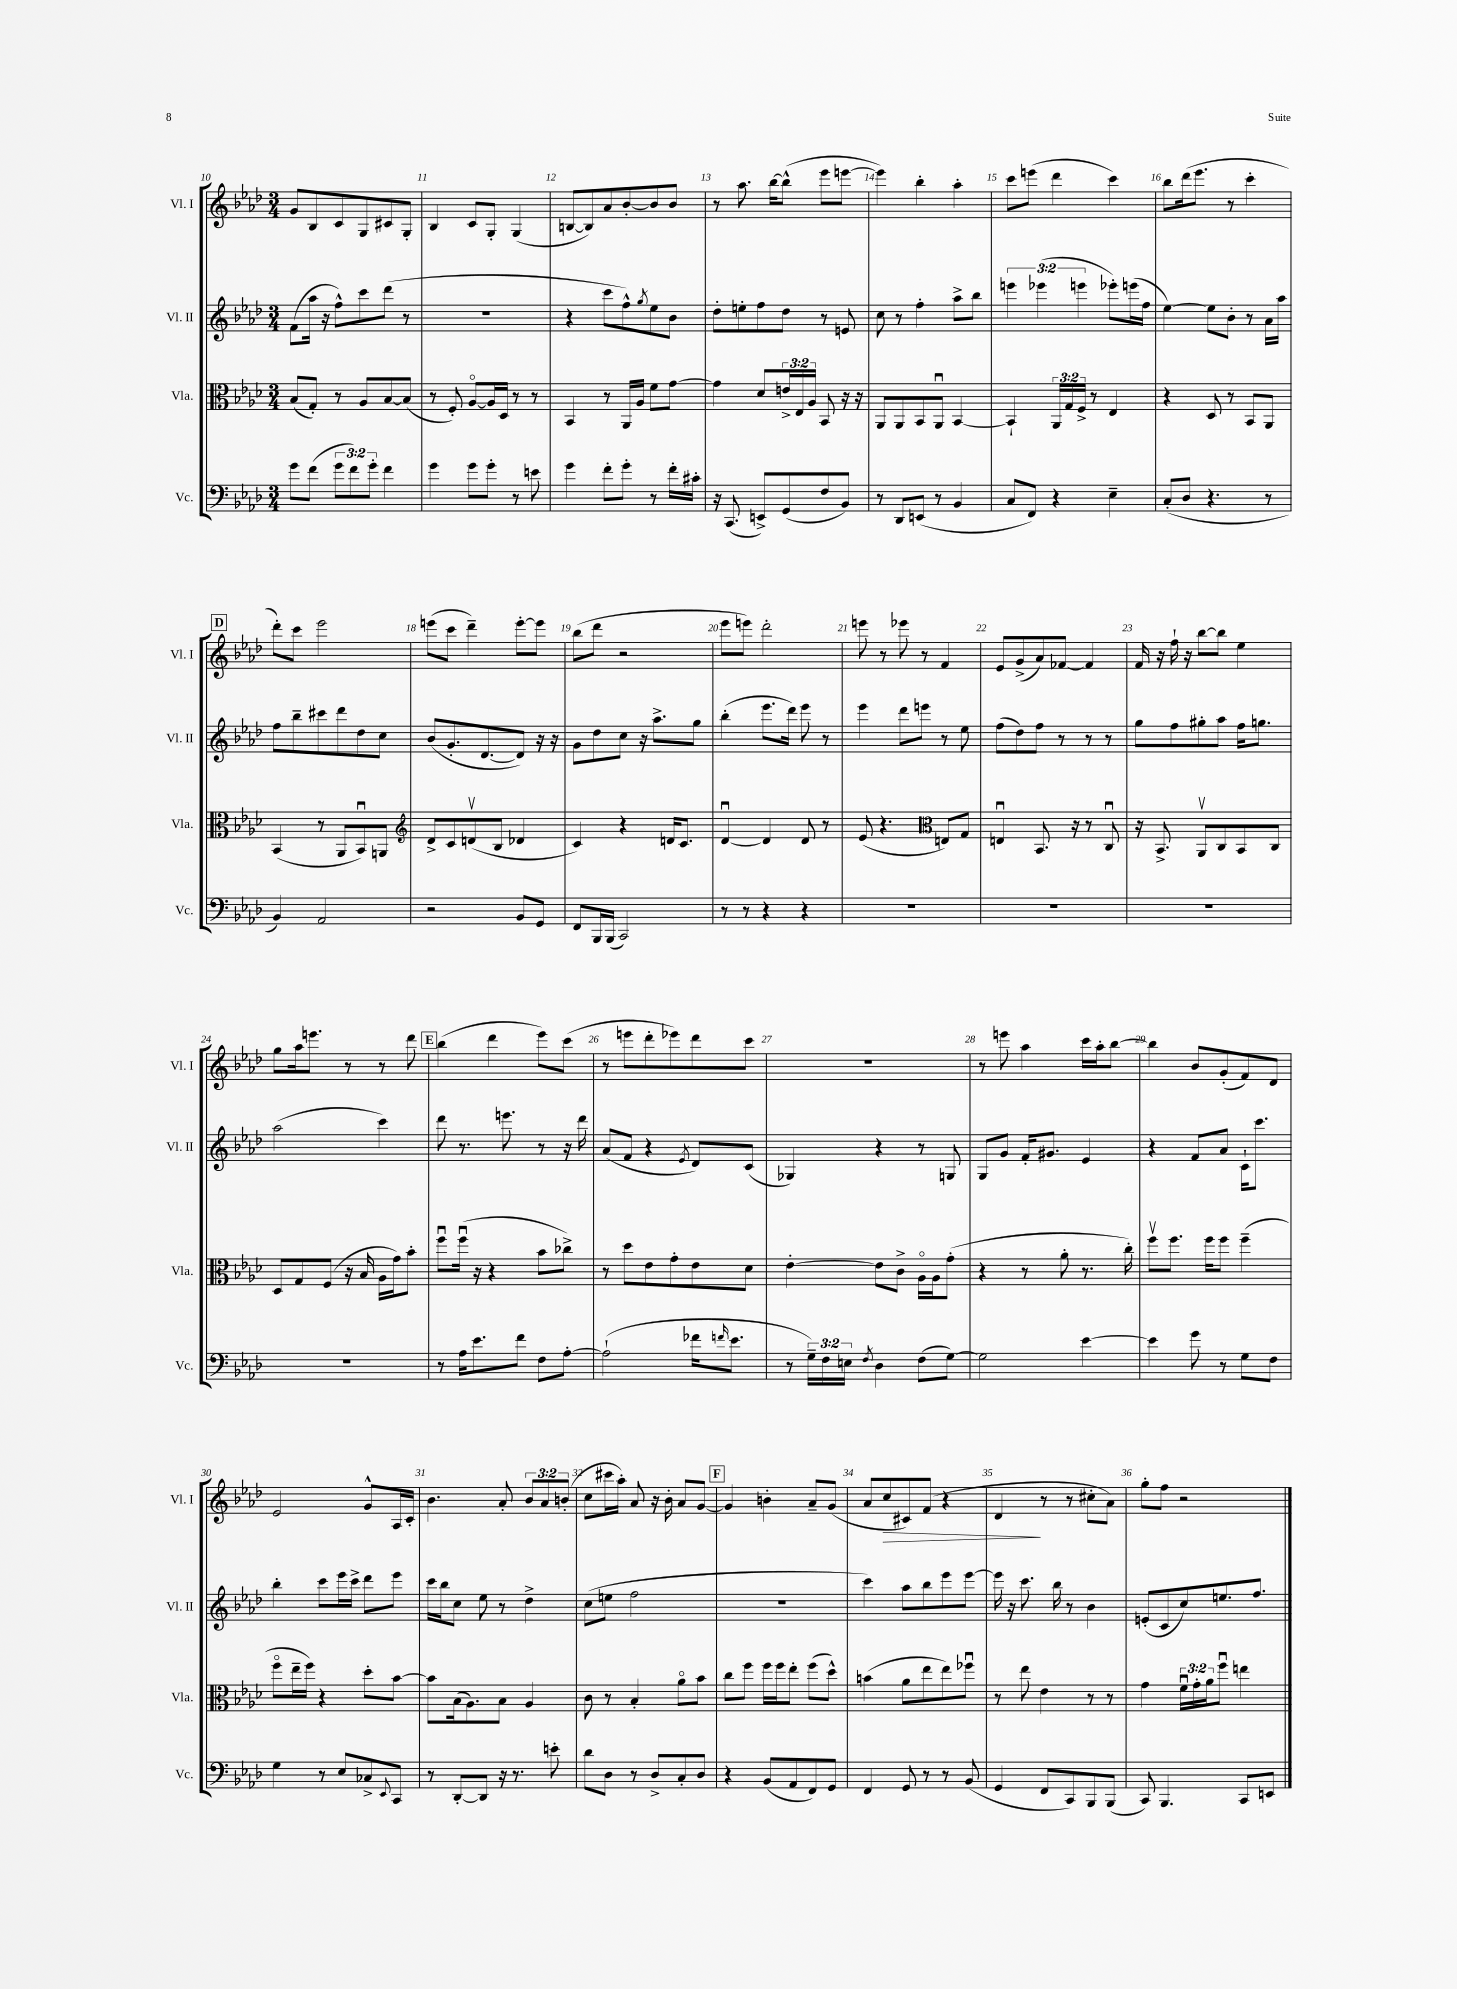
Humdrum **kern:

**kern	**kern	**kern	**kern	**dynam
*part4	*part3	*part2	*part1	*part1
*staff4	*staff3	*staff2	*staff1	*staff1
*I"Vc.	*I"Vla.	*I"Vl. II	*I"Vl. I	*
*I'Vc.	*I'Vla.	*I'Vl. II	*I'Vl. I	*
*clefF4	*clefC3	*clefG2	*clefG2	*
*k[b-e-a-d-]	*k[b-e-a-d-]	*k[b-e-a-d-]	*k[b-e-a-d-]	*
*M3/4	*M3/4	*M3/4	*M3/4	*
=10	=10	=10	=10	=10
8g\L	(8B-/L	(8f\L	8g/L	.
(8f\J	8G'/J)	16aa-\Jk	8B-/	.
.	.	16r	.	.
12g\L	8r	8ff^^\L)	8c/	.
12f\)	.	.	.	.
.	8A-/L	8ccc\	8G/	.
12g'\J	.	.	.	.
4f\	[8B-/	(8ddd-\J	8c#X/	.
.	(8B-/J]	8r	8G'/J	.
=11	=11	=11	=11	=11
4g\	8r	2.r	4B-/	.
.	8F'/)	.	.	.
8g\L	[8A-/L	.	8c/L	.
8g'\J	16A-/L]	.	8G'/J	.
.	16D-/JJ	.	.	.
8r	8r	.	(4G/	.
8en\	8r	.	.	.
=12	=12	=12	=12	=12
4g\	4BB-/	4r	[8Bn/L	.
.	.	.	8B/])	.
8f'\L	8r	8ccc\L	8a-/	.
8g'\J	16AA-/LL	8ff^^\)	[8b-'/	.
.	16A-/JJ	.	.	.
.	.	8qgg/	.	.
8r	8f\L	8ee-\	8b-/]	.
16f'\LL	[8g\J	8b-\J	8b-/J	.
16c#X'\JJ	.	.	.	.
=13	=13	=13	=13	=13
16r	4g\]	8dd-'\L	8r	.
(8.CC/	.	.	.	.
.	.	8een'\	8.aa-\	.
8EEn^/L)	8d-/L	8ff\	.	.
.	.	.	[16bb-\KL	.
(8GG/	24en^/L	8dd-\J	(8bb-^^\J]	.
.	24E-/	.	.	.
.	24A-/JJ	.	.	.
8F/	8BB-/	8r	8eee-\L	.
8BB-/J)	16r	8en/	[8eeen\J	.
.	16r	.	.	.
=14	=14	=14	=14	=14
8r	8AA-/L	8cc\	4eee\])	.
8DD-/L	8AA-/	8r	.	.
(8EEn/J	8BB-/	4ff'\	4bb-'\	.
8r	8AA-u/J	.	.	.
4BB-/	[4BB-/	8aa-^\L	4aa-'\	.
.	.	8bb-\J	.	.
=15	=15	=15	=15	=15
8C/L	4BB-`/]	6eeen\	8ccc\L	.
8FF/J)	.	.	(8eeen\J	.
.	.	(6eee-X\	.	.
4r	24AA-/LL	.	4ddd-\	.
.	24G/	.	.	.
.	24F^/JJ	6eeen\	.	.
.	8r	.	.	.
4E-~\	4E-/	8eee-X'\L)	4ccc\)	.
.	.	(16eeen\L	.	.
.	.	16ff\JJ	.	.
=16	=16	=16	=16	=16
(8C'/L	4r	[4ee-\)	8bb-\L	.
8D-/J	.	.	(16ddd-\k	.
.	.	.	8.eee-\J	.
4.r	8D-/	8ee-\L]	.	.
.	8r	8b-'\J	8r	.
.	8BB-/L	8r	4ccc'\	.
8r	8AA-/J	16a-\LL	.	.
.	.	16aa-\JJ	.	.
!!LO:LB:g=z
!!LO:REH:place=s1:t=D
=17	=17	=17	=17	=17
4BB-/)	(4BB-/	8ff\L	8ddd-'\L)	.
.	.	8bb-~\	8ccc\J	.
2AA-/	8r	8ccc#X\	2eee-\	.
.	8AA-/L	8ddd-\	.	.
.	8BB-u/)	8dd-\	.	.
.	8AAn/J	8cc\J	.	.
=18	=18	=18	=18	=18
*	*clefG2	*	*	*
2r	8d-^/L	(8b-/L	(8eeen\L	.
.	8c/	8.g'/	8ccc\J	.
.	(8dnv/	.	4ddd-~\)	.
.	.	[8.d-/	.	.
.	8B-/J	.	.	.
8BB-/L	4d-X/	8d-/J])	[8eee'\L	.
8GG/J	.	16r	8eee\J]	.
.	.	16r	.	.
=19	=19	=19	=19	=19
8FF/L	4c/)	8g\L	(8bb-\L	.
16BBB-/L	.	8dd-\	8ddd-\J	.
(16BBB-/JJ	.	.	.	.
2CC/)	4r	8cc\J	2r	.
.	.	16r	.	.
.	.	8.aa-^\L	.	.
.	16dn/KL	.	.	.
.	8.c/J	.	.	.
.	.	8gg\J	.	.
=20	=20	=20	=20	=20
8r	[4d-u/	(4bb-'\	8eee-\L	.
8r	.	.	8eeen\J)	.
4r	4d-/]	8.eee-\L	2ddd-'\	.
.	.	16ddd-\Jk)	.	.
4r	8d-/	8eee-\	.	.
.	8r	8r	.	.
=21	=21	=21	=21	=21
2.r	(8e-/	4eee-\	8eeen\	.
.	4.r	.	8r	.
.	.	8ddd-\L	8eee-X\	.
.	.	8eeen\J	8r	.
*	*clefC3	*	*	*
.	8En/L)	8r	4f/	.
.	8G/J	8ee-\	.	.
=22	=22	=22	=22	=22
2.r	4Enu/	(8ff\L	8e-/L	.
.	.	8dd-\)	(8g^/	.
.	8.BB-/	8ff\J	8a-/)	.
.	.	8r	[8f-X/J	.
.	16r	.	.	.
.	8r	8r	4f-/]	.
.	8Cu/	8r	.	.
=23	=23	=23	=23	=23
2.r	16r	8gg\L	16f/	.
.	8.BB-^/	.	16r	.
.	.	8ff\	16ff`\	.
.	.	.	16r	.
.	8AA-v/L	8gg#X'\	[8bb-\L	.
.	8C/	8aa-\J	8bb-\J]	.
.	8BB-/	16ff\KL	4ee-\	.
.	.	8.ggn\J	.	.
.	8C/J	.	.	.
!!LO:LB:g=z
=24	=24	=24	=24	=24
2.r	8D-/L	(2aa-\	8gg\L	.
.	8G/	.	16aa-\k	.
.	.	.	8.eeen\J	.
.	(8F/J	.	.	.
.	16r	.	8r	.
.	16B-/	.	.	.
.	16A-\LL	4ccc\)	8r	.
.	16g\J)	.	.	.
.	8b-'\J	.	8ddd-\	.
!!LO:REH:place=s1:t=E
=25	=25	=25	=25	=25
8r	8ffu\L	8ddd-\	(4bb-\	.
16A-\KL	(16ffu\Jk	8.r	.	.
8.e-\	16r	.	.	.
.	4r	.	4ddd-\	.
.	.	8.eeen\	.	.
8f\J	.	.	.	.
8F\L	8b-\L	8r	8eee-\L)	.
[8A-'\J	8cc-X^\J)	16r	(8ccc\J	.
.	.	16ddd-\	.	.
=26	=26	=26	=26	=26
(2A-`\]	8r	(8a-/L	8r	.
.	8dd-\L	8f/J	8eeen\L	.
.	8e-\	4r	8ddd-'\	.
.	8g'\	.	8eee-X\)	.
.	.	8qe-/	.	.
16f-X\KL	8e-\	8d-/L)	8ddd-\	.
16qqfn/	.	.	.	.
8.e-\J	.	.	.	.
.	8d-\J	(8c/J	8ccc\J	.
=27	=27	=27	=27	=27
8r	[4e-'\	4G-X/)	2.r	.
24G~\LL)	.	.	.	.
24F\	.	.	.	.
24En\JJ	.	.	.	.
8qF/	.	.	.	.
4D-\	8e-\L]	4r	.	.
.	8c^\J	.	.	.
(8F\L	16A-\LL	8r	.	.
.	16A-\J	.	.	.
[8G\J)	(8g'\J	8Gn/	.	.
=28	=28	=28	=28	=28
2G\]	4r	8G/L	8r	.
.	.	8g/J	8eeen\	.
.	8r	16f'/KL	4aa-\	.
.	.	8.g#X/J	.	.
.	8a-'\	.	.	.
[4e-\	8.r	4e-/	16ccc\LL	.
.	.	.	16aa-'\J	.
.	.	.	[8bb-\J	.
.	16cc'\)	.	.	.
=29	=29	=29	=29	=29
4e-\]	8ffv\L	4r	4bb-\]	.
.	8.ff\J	.	.	.
8g\	.	8f/L	8b-/L	.
.	16ff\KL	.	.	.
8r	8ff\J	8a-/J	(8g'/	.
8G\L	(4ff~\	16c`\KL	8f/)	.
.	.	8.ccc\J	.	.
8F\J	.	.	8d-/J	.
!!LO:LB:g=z
=30	=30	=30	=30	=30
4G\	8ff\L	4bb-'\	2e-/	.
.	16ee-~\L	.	.	.
.	16ff\JJ)	.	.	.
8r	4r	8ccc\L	.	.
8E-/L	.	16eee-\L	.	.
.	.	16ccc^\JJ	.	.
8C-X^/	8dd-'\L	8ddd-\L	8g^^/L	.
8qqEE-/	.	.	.	.
8CC/J	[8b-\J	8eee-\J	16A-/L	.
.	.	.	16c'/JJ	.
=31	=31	=31	=31	=31
8r	8b-\L]	16ccc\LL	4.b-\	.
.	.	16bb-\J	.	.
[8DD-'/L	(16B-\k	8cc\J	.	.
.	8.A-\)	.	.	.
8DD-/J]	.	8ee-\	.	.
16r	8B-\J	8r	8a-'/	.
8.r	.	.	.	.
.	4A-/	4dd-^\	12b-/L	.
.	.	.	12a-/	.
8en'\	.	.	.	.
.	.	.	(12bn'/J	.
=32	=32	=32	=32	=32
8d-\L	8c\	(8cc\L	8cc\L	.
8D-\J	8r	8een\J	16ccc#X\L	.
.	.	.	16aa-'\JJ)	.
8r	4B-'/	2ff\	8a-/	.
8D-^/L	.	.	16r	.
.	.	.	16b-'\	.
8C'/	8a-\L	.	8a-/L	.
8D-/J	8b-\J	.	[8g/J	.
!!LO:REH:place=s1:t=F
=33	=33	=33	=33	=33
4r	8cc\L	2.r	4g/]	.
.	8ff\J	.	.	.
(8BB-/L	16ff\LL	.	4bn'\	.
.	16ff\J	.	.	.
8AA-/	8ee-'\J	.	.	.
8FF/)	(8ff\L	.	8a-~/L	.
8GG/J	8dd-^^\J)	.	(8g/J	.
=34	=34	=34	=34	=34
4FF/	(4bn\	4ccc\)	8a-/L	.
!	!	!	!	!LO:HP:b
.	.	.	8cc/	>
8GG/	8a-\L	8aa-\L	8c#X/)	.
8r	8ee-\	8bb-\	(8f/J	.
8r	8ee-\)	8eee-\	4r	.
(8BB-/	8ff-Xu\J	[8eee-\J	.	.
=35	=35	=35	=35	=35
4GG/	8r	16eee-\]	4d-/	.
.	.	16r	.	.
.	8ee-\	8.ccc\	.	.
8FF/L	4e-\	.	8r	]
.	.	16bb-\	.	.
8CC/)	.	8r	8r	.
8BBB-/	8r	4b-\	8cc#X'\L	.
(8BBB-/J	8r	.	8a-\J)	.
=36	=36	=36	=36	=36
8CC/)	4g\	(8en'/L	8gg'\L	.
4.BBB-/	.	8c/	8ff\J	.
.	24fu\LL	8cc/)	2r	.
.	24g'\	.	.	.
.	24a-\J	.	.	.
.	8ffu\J	8.een/	.	.
8CC/L	4een\	.	.	.
.	.	8.ff/J	.	.
8EEn/J	.	.	.	.
==	==	==	==	==
*-	*-	*-	*-	*-
